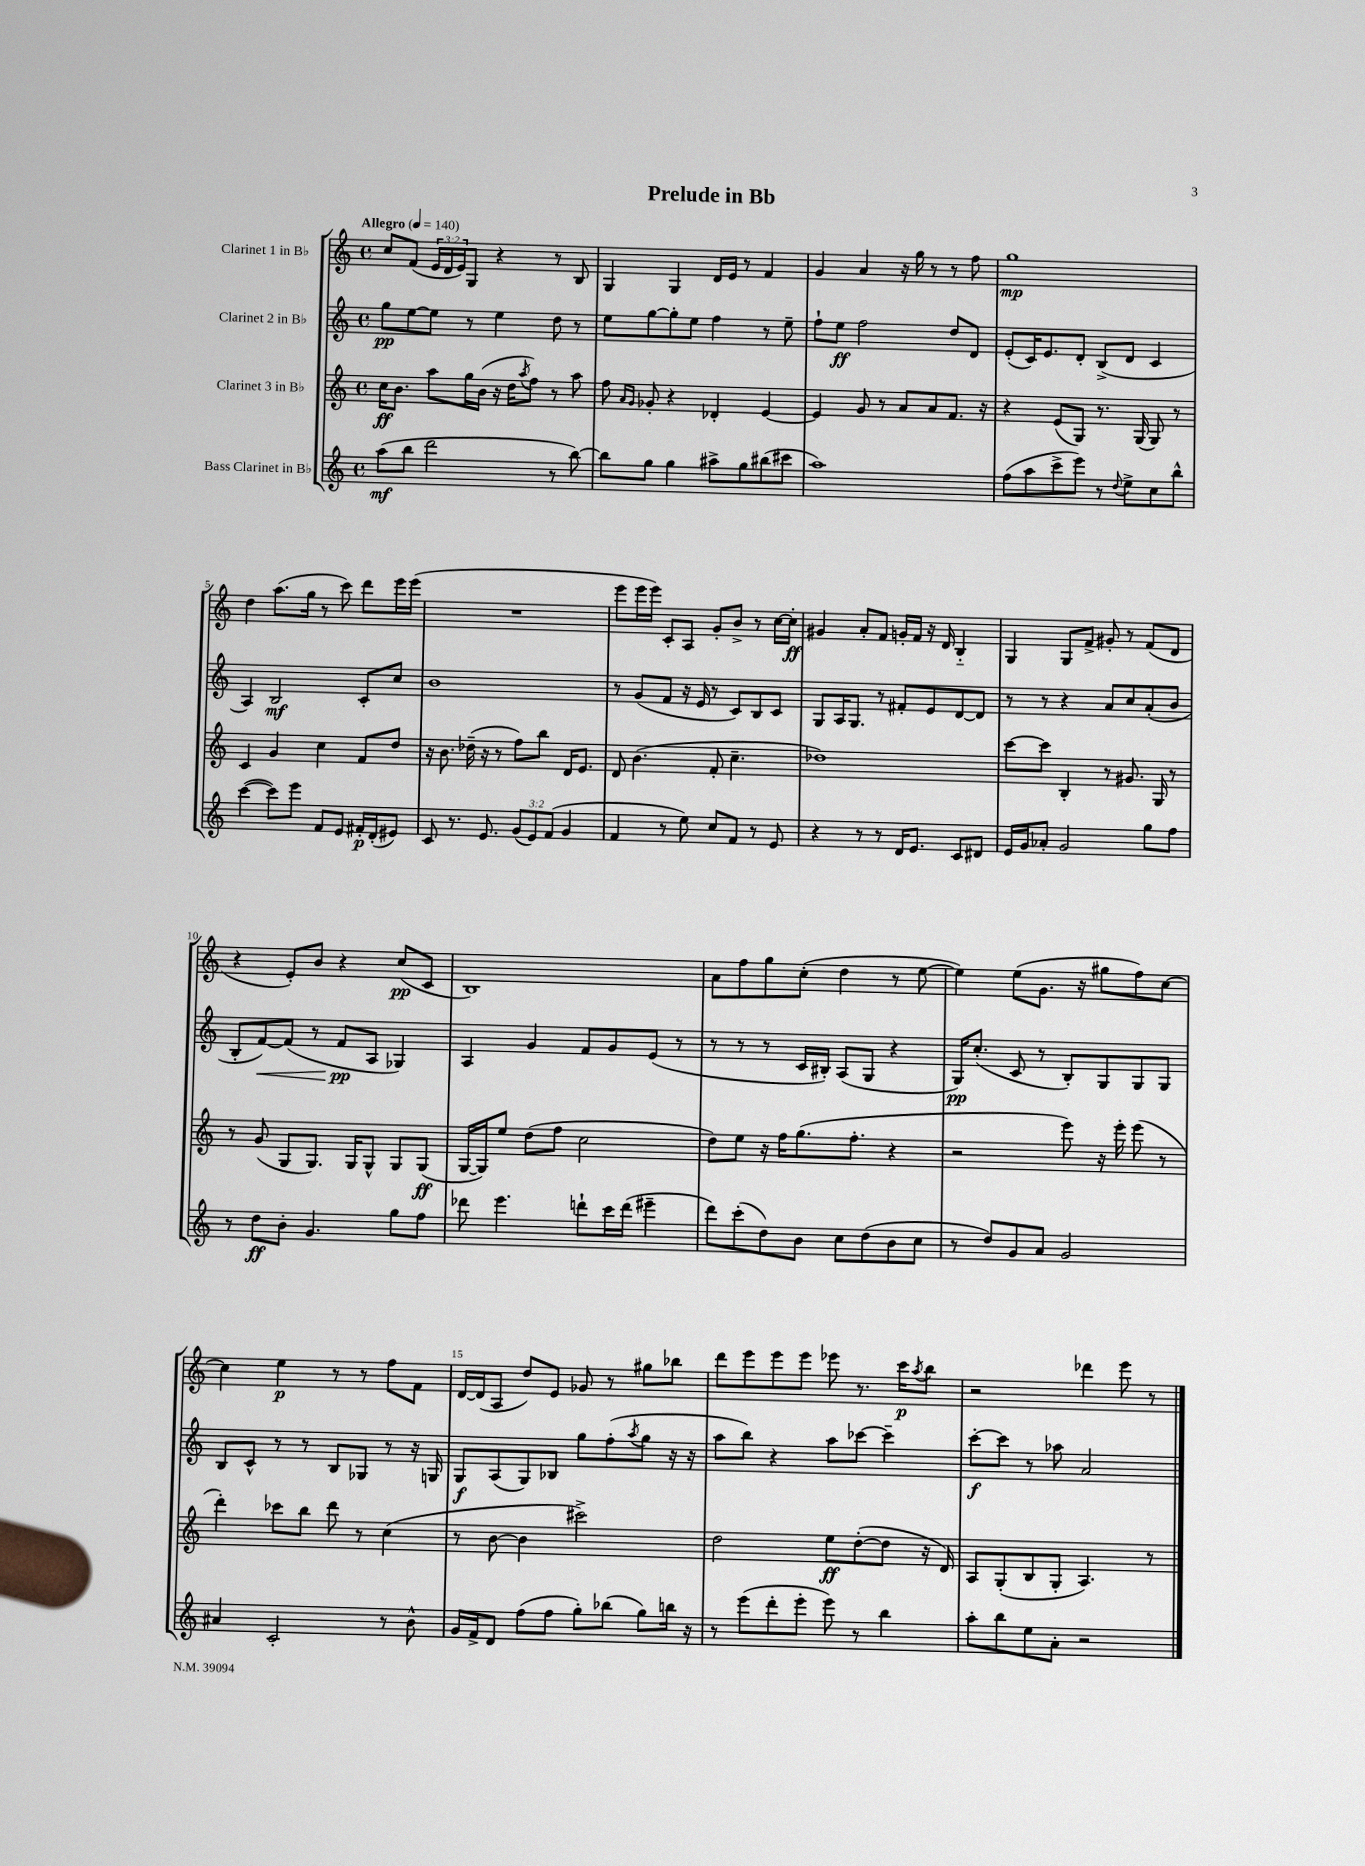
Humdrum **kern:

**kern	**kern	**kern	**kern
*staff4	*staff3	*staff2	*staff1
*clefG2	*clefG2	*clefG2	*clefG2
*k[]	*k[]	*k[]	*k[]
*M4/4	*M4/4	*M4/4	*M4/4
*met(c)	*met(c)	*met(c)	*met(c)
*MM140	*MM140	*MM140	*MM140
(8aa	16cc	8gg	8cc
.	8.b	.	.
8bb	.	[8ee	(8f
2ddd	8aa	8ee]	24e
.	.	.	24d
.	.	.	24e)
.	16gg	8r	8G
.	(16b	.	.
.	16r	4ee	4r
.	16dd	.	.
.	8qaa	.	.
.	8ff)	.	.
8r	8r	8dd	8r
[8bb)	8aa	8r	8B
=	=	=	=
8bb]	8ff	8ee	4G
.	16qqa	.	.
.	16qqg	.	.
8gg	8g-'	[8gg	.
4gg	4r	8gg']	4G
.	.	8ee	.
8aa#^	4d-'	4ff	16d
.	.	.	16e
8gg	.	.	8r
(8bb#	[4e	8r	4f
8ccc#	.	8ee~	.
=	=	=	=
1aa)	4e]	8ff`	4g
.	.	8ee	.
.	8g	2ff	4a
.	8r	.	.
.	8a	.	16r
.	.	.	16gg
.	8a	.	8r
.	8.f	8dd	8r
.	.	8d	8ff
.	16r	.	.
=	=	=	=
(8ff	4r	(8e'	1gg
8aa	.	16c)	.
.	.	8.e	.
8ccc^	(8e	.	.
8eee)	8G)	8d'	.
8r	8.r	(8B^	.
8qqdd	.	.	.
8ee^	.	8d	.
.	(16G	.	.
8cc	8G)	4c	.
8bb^^	8r	.	.
=	=	=	=
([4ccc	4c	4A)	4dd
8ccc])	4g	2B	(8.aa
8eee	.	.	.
.	.	.	16gg
8f	4cc	.	8r
8e	.	.	8ccc)
16f#'	8f	8c'	8ddd
(16d'	.	.	.
8e#)	8dd	8cc	16eee
.	.	.	(16eee
=	=	=	=
8c	16r	1b	1r
.	8.b	.	.
8.r	.	.	.
.	(16dd-~	.	.
8.e	16r	.	.
.	8r	.	.
(12g	8ff)	.	.
12e)	.	.	.
.	8bb	.	.
(12f	.	.	.
4g	16d	.	.
.	8.e	.	.
=	=	=	=
4f	8d	8r	8eee
.	(4.b	(8g	16eee
.	.	.	16eee)
8r	.	8f	8c'
8ee)	.	16r	8A
.	.	16e	.
8cc	8f'	8r	8g'
8f	4.cc~	8c)	8b^
8r	.	8B	8r
8e	.	8c	[16cc
.	.	.	16cc']
=	=	=	=
4r	1dd-)	8G	4g#
.	.	16A	.
.	.	8.G	.
8r	.	.	8a'
8r	.	8r	8f
16d	.	8f#'	16g'
8.e	.	.	16f
.	.	8e	16r
.	.	.	16d
8c	.	[8d	4B'~
8d#	.	8d]	.
=	=	=	=
16e	[8ccc	8r	4G
16g	.	.	.
8a-'	8ccc]	8r	.
2g	4B'	4r	8G
.	.	.	8f^
.	8r	8a	8g#'
.	8.g#	8cc	8r
8gg	.	(8a'	(8f
.	16G	.	.
8ff	8r	8b	8d
=	=	=	=
8r	8r	8B'	4r
8dd	(8g	[8f)	.
8b'	8G	(8f]	8e')
4.g	8.G)	8r	8b
.	.	8f	4r
.	16G	.	.
.	8G^^	8A	.
8gg	8G	4G-)	(8cc
8ff	(8G	.	8c
=	=	=	=
8ddd-	[16G	4A	1B)
.	16G])	.	.
4.eee	8ee	.	.
.	(8dd	4g	.
.	8ff	.	.
8ddd`	2cc	8f	.
16ccc	.	8g	.
(16ddd	.	.	.
4eee#~	.	(8e	.
.	.	8r	.
=	=	=	=
8ddd)	8dd)	8r	8a
(8ccc'	8ee	8r	8ff
8dd)	16r	8r	8gg
.	16ff	.	.
8b	(8.gg	16c	(8cc'
.	.	16B#')	.
8cc	.	(8A	4dd
.	8.ff'	.	.
(8dd	.	8G	.
8b	4r	4r	8r
8cc	.	.	[8ee
=	=	=	=
8r	2r	16G)	4ee])
.	.	(8.cc'	.
8dd)	.	.	.
8g	.	8c	(8ee
8a	.	8r	8.g
2g	8eee)	8B')	.
.	.	.	16r
.	16r	8G	8gg#
.	16eee'	.	.
.	(8eee	8G	8ff)
.	8r	8G	[8cc
=	=	=	=
4a#	4ddd')	8B	4cc]
.	.	8c^^	.
2c'	8ccc-	8r	4ee
.	8bb	8r	.
.	8ddd	8B	8r
.	8r	8G-	8r
8r	(4cc	8r	8ff
8b^^	.	16r	8f
.	.	16G	.
=	=	=	=
16g	8r	8G	[16d
16f^	.	.	(16d]
8d	[8b	(8A	8A
(8ff	4b]	8G)	8dd)
8ff	.	8B-	8e
8gg')	2ccc#^)	8gg	8g-
(8bb-	.	(8ff'	8r
.	.	8qaa	.
8gg)	.	8gg	8gg#
16bb	.	16r	8bb-
16r	.	16r	.
=	=	=	=
8r	2dd	8aa	8ddd
(8eee	.	8bb)	8eee
8ddd'	.	4r	8eee
8eee'	.	.	8eee
8eee)	8ee	8aa	8eee-
8r	([8dd'	[8ccc-	8.r
4bb	8dd]	4ccc-~]	.
.	.	.	16ccc
.	.	.	8qaa
.	16r	.	8bb
.	16d)	.	.
=	=	=	=
8aa'	8A	[8ccc'	2r
8bb	(8G'	8ccc]	.
8ee	8B	8r	.
8a'	8G'	8aa-	.
2r	4.A)	2a	4ddd-
.	.	.	8eee
.	8r	.	8r
==	==	==	==
*-	*-	*-	*-
